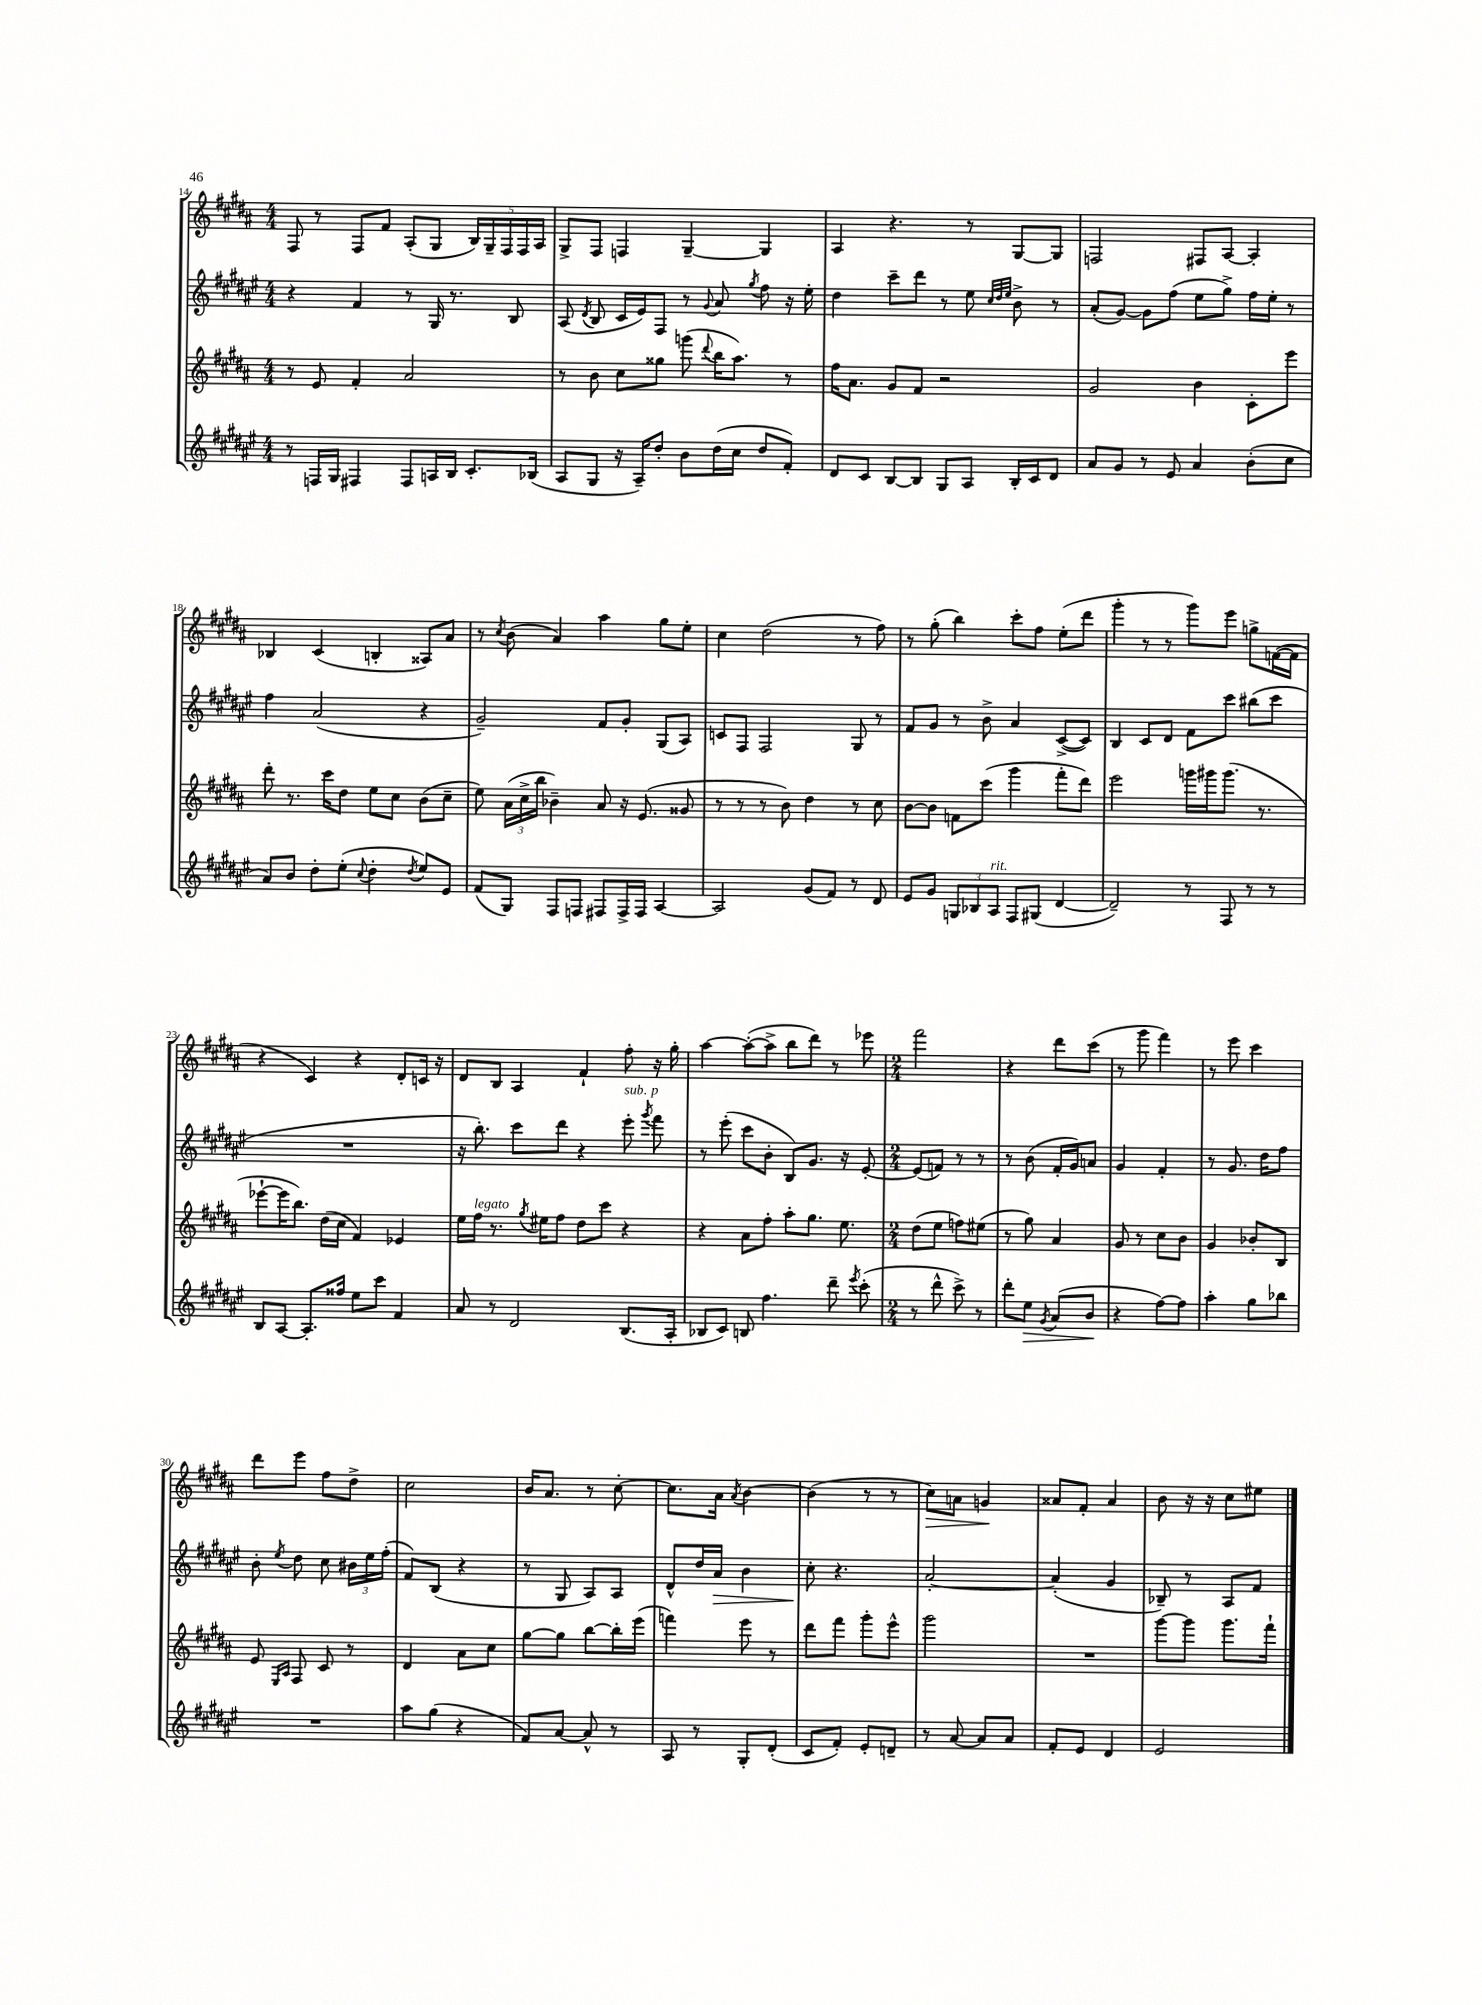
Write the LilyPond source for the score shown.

<<
\new StaffGroup <<
\new Staff = "s0" {
    \clef treble \key b \major \numericTimeSignature \time 4/4
    \autoBeamOff fis8 r8 fis8[ fis'8] ais8[-.( gis8] \tuplet 5/4 { b16[) gis16-- fis16 fis16 ais16] } |
    gis8[-> fis8] f4 gis4~-- gis4 |
    ais4 r4. r8 gis8[~ gis8] |
    f2 fis8[ ais8]~ ais4-. |
    bes4 cis'4( b4-. aisis8[) ais'8] |
    r8 \acciaccatura { cis''8 } b'8( ais'4) ais''4 gis''8[ e''8]-. |
    cis''4 dis''2( r8 fis''8) |
    r8 gis''8-.( b''4) cis'''8[-. fis''8] e''8[-.( dis'''8] |
    gis'''4-. r8 r8 gis'''8[) e'''8] g''8[-> f'16~( f'16] |
    r4 cis'4) r4 dis'8[-. c'16] r16 |
    dis'8[ b8] ais4 fis'4-! fis''8-. r16 gis''16-. |
    ais''4~ ais''8[~-.( ais''8]-> b''8[ dis'''8]) r8 ees'''8 |
    \numericTimeSignature \time 2/4 fis'''2 |
    r4 dis'''8[ cis'''8]( |
    r8 gis'''8 fis'''4) |
    r8 e'''8 cis'''4 |
    dis'''8[ e'''8] fis''8[ dis''8]-> |
    cis''2 |
    b'16[ ais'8.] r8 cis''8~-. |
    cis''8.[ ais'16] \acciaccatura { ais'8 } b'4~ |
    b'4( r8 r8 |
    cis''8[\>) a'8] g'4\! |
    aisis'8[ fis'8]-. aisis'4 |
    b'8 r16 r16 cis''8[ eis''8] \bar "|." |
}
\new Staff = "s1" {
    \clef treble \key fis \major \numericTimeSignature \time 4/4
    \autoBeamOff r4 fis'4 r8 gis16 r8. b8 |
    ais8( \acciaccatura { dis'8 } b8 cis'16[ eis'16) fis8] r8 \appoggiatura { gis'8 } ais'8 \acciaccatura { gis''8 } fis''8 r16 eis''16-. |
    dis''4 cis'''8[-- dis'''8] r8 eis''8 \grace { cis''32[ dis''32 eis''32] } b'8-> r8 |
    ais'8[-.( gis'8]~) gis'8[ fis''8]( eis''8[ gis''8]->) fis''16[ eis''16]-. r8 |
    fis''4 ais'2( r4 |
    gis'2--) fis'8[ gis'8]-. gis8[( ais8]) |
    c'8[ fis8] fis2 gis8 r8 |
    fis'8[ gis'8] r8 b'8-> ais'4 cis'8[~->( cis'8]) |
    b4 cis'8[ dis'8] fis'8[ cis'''8] bis''8[( cis'''8] |
    R1 |
    r16 b''8.-.) cis'''8[ dis'''8] r4 eis'''8-.^\markup { \italic "sub. p" } \acciaccatura { gis'''8 } fis'''8 |
    r8 eis'''8-.( cis'''8[ b'8]-. b8[) gis'8.] r16 eis'8~-. |
    \numericTimeSignature \time 2/4 eis'8[( f'8]) r8 r8 |
    r8 b'8( fis'16[-. gis'16) a'8] |
    gis'4 fis'4-. |
    r8 gis'8. dis''16[ fis''8] |
    b'8-. \acciaccatura { eis''8 } dis''8 cis''8 \tuplet 3/2 { bis'16[ eis''16 fis''16]-.( } |
    fis'8[) b8]( r4 |
    r8 gis8 ais8[) ais8] |
    dis'8[-^ dis''16 ais'16]\> b'4 |
    cis''8-.\! r4. |
    ais'2~-. |
    ais'4-.( gis'4 |
    bes8--) r8 ais8[ fis'8] \bar "|." |
}
\new Staff = "s2" {
    \clef treble \key b \major \numericTimeSignature \time 4/4
    \autoBeamOff r8 e'8 fis'4-. ais'2 |
    r8 b'8 cis''8[ gisis''8] g'''8( \appoggiatura { dis'''8 } b''16[ ais''8.]) r8 |
    fis''16[ ais'8.] gis'8[ fis'8] r2 |
    gis'2 b'4 cis'8[-. e'''8] |
    dis'''8-. r8. cis'''16[ dis''8] e''8[ cis''8] b'8[( cis''8]-- |
    e''8) \tuplet 3/2 { ais'16[( cis''16-> b''16] } bes'4--) ais'8 r16 e'8.( gisis'8 |
    r8 r8 r8 b'8) dis''4 r8 cis''8 |
    b'8[~ b'8] f'8[ cis'''8]( gis'''4 fis'''8[-. dis'''8]) |
    e'''2 g'''16[ gis'''16 gis'''8.]( r8. |
    ees'''8[~-! ees'''16 b''8.]) dis''16[( cis''16] fis'4) ees'4 |
    e''16[ fis''16]^\markup { \italic "legato" } r8. \acciaccatura { gis''8 } eis''16[ fis''8] dis''8[ cis'''8] r4 |
    r4 ais'8[ fis''8]-. ais''8[-. gis''8.] e''8. |
    \numericTimeSignature \time 2/4 dis''8[( e''8] f''8[) eis''8]( |
    r8 gis''8) ais'4 |
    gis'8 r8 cis''8[ b'8] |
    gis'4 bes'8[-. b8] |
    e'8 \grace { e16[ ais16] } fis8 cis'8 r8 |
    dis'4 ais'8[ cis''8] |
    gis''8[~ gis''8] b''8[~ b''16-. e'''16]( |
    f'''4) e'''8 r8 |
    dis'''8[ fis'''8] gis'''8[-. e'''8]-^ |
    gis'''2 |
    R2 |
    gis'''8[~ gis'''8] gis'''8.[ fis'''16]-! \bar "|." |
}
\new Staff = "s3" {
    \clef treble \key fis \major \numericTimeSignature \time 4/4
    \autoBeamOff r8 f16[ gis16] fis4 fis8[ a16 b16] cis'8.[-. bes16]( |
    ais8[ gis8] r16 ais16[--) dis''8]-. b'8[ dis''16( cis''16] dis''8[ fis'8]-.) |
    dis'8[ cis'8] b8[~ b8] gis8[ ais8] b16[-. cis'16 dis'8] |
    ais'8[ gis'8] r8 eis'8 ais'4 b'8[-.( cis''8] |
    ais'8[) b'8] dis''8[-. eis''8]-.( \appoggiatura { cis''8 } dis''4-. \acciaccatura { dis''8 } eis''8[) eis'8] |
    fis'8[( gis8]) fis8[ f8] fis8[ fis16-> fis16] ais4~ |
    ais2 gis'8[( fis'8]) r8 dis'8 |
    eis'8[ gis'8] \tuplet 3/2 { g8[ bes8 ais8]^\markup { \italic "rit." } } fis8[ gis8]( dis'4~ |
    dis'2--) r8 fis8 r8 r8 |
    b8[ ais8]~ ais8.[-. fisis''16] eis''8[ cis'''8] fis'4 |
    ais'8 r8 dis'2 b8.[( ais16]-. |
    bes8[ cis'8]) b8 fis''4. dis'''8-- \acciaccatura { eis'''8 } cis'''8-.( |
    \numericTimeSignature \time 2/4 r8 dis'''8-^ cis'''8->) r8 |
    dis'''8[-. eis''8]\> \acciaccatura { gis'8 } ais'8[( b'8]\! |
    r4 fis''8[~) fis''8] |
    ais''4-. gis''8[ bes''8] |
    R2 |
    ais''8[ gis''8]( r4 |
    fis'8[) ais'8]~ ais'8-^ r8 |
    ais8 r8 gis8[-. dis'8]-.( |
    cis'8[ fis'8]-.) eis'8[-. d'8]-- |
    r8 ais'8~ ais'8[ ais'8] |
    fis'8[-. eis'8] dis'4 |
    eis'2 \bar "|." |
}
>>
>>
\layout { \context { \Score currentBarNumber = #14 } }
